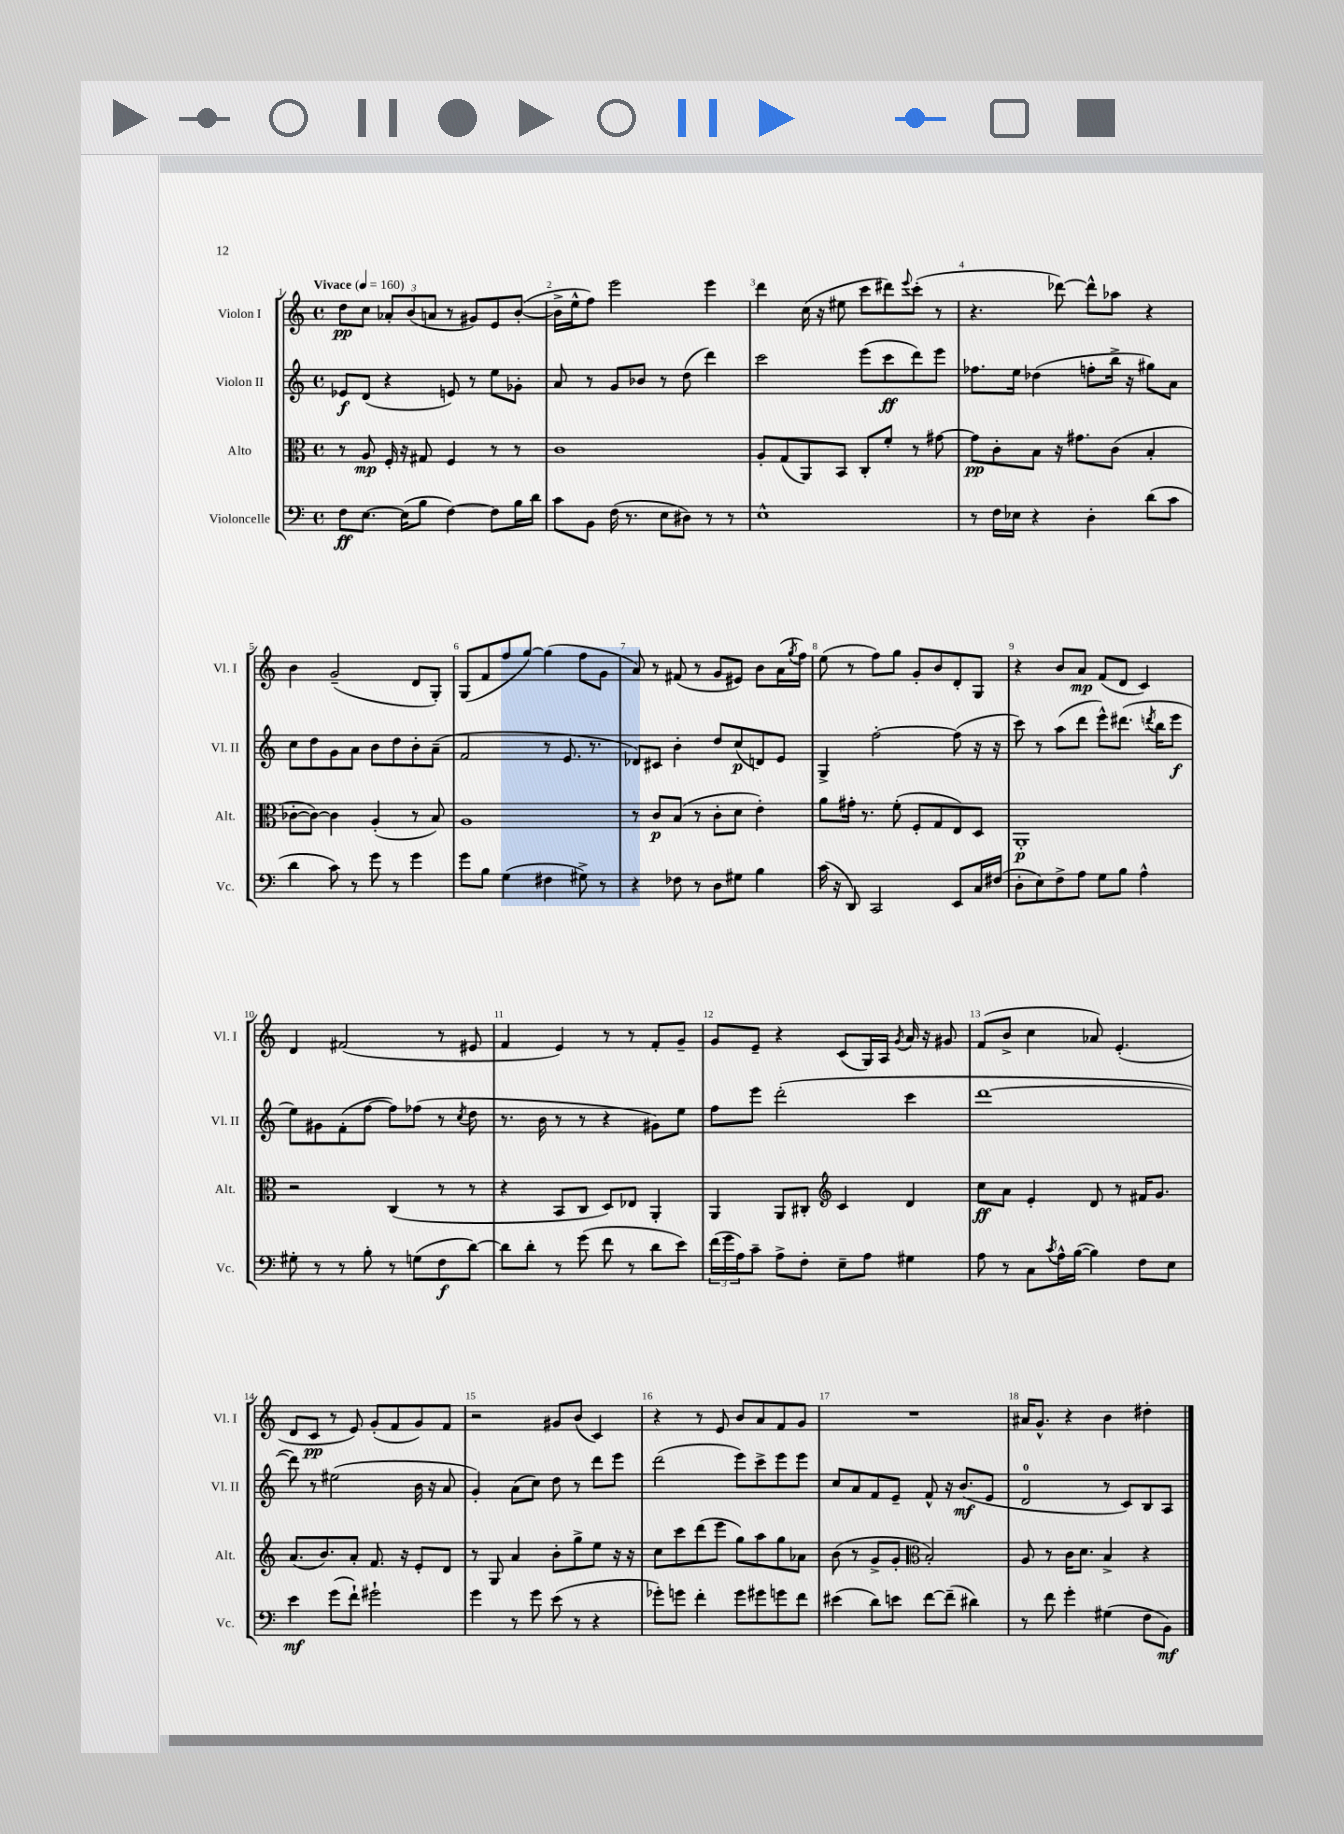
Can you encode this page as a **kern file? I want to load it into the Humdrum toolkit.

**kern	**dynam	**kern	**dynam	**kern	**dynam	**kern	**dynam
*part4	*part4	*part3	*part3	*part2	*part2	*part1	*part1
*staff4	*staff4	*staff3	*staff3	*staff2	*staff2	*staff1	*staff1
*I"Violoncelle	*	*I"Alto	*	*I"Violon II	*	*I"Violon I	*
*I'Vc.	*	*I'Alt.	*	*I'Vl. II	*	*I'Vl. I	*
*clefF4	*	*clefC3	*	*clefG2	*	*clefG2	*
*k[]	*	*k[]	*	*k[]	*	*k[]	*
*M4/4	*	*M4/4	*	*M4/4	*	*M4/4	*
*met(c)	*	*met(c)	*	*met(c)	*	*met(c)	*
*MM160	*	*MM160	*	*MM160	*	*MM160	*
=1	=1	=1	=1	=1	=1	=1	=1
!	!	!	!	!	!	!LO:TX:a:B:t=Vivace	!
8F\L	ff	8r	.	8e-X/L	f	8dd\L	pp
[8.E\J	.	8A/	mp	(8d/J	.	8cc\J	.
.	.	16F'/	.	4r	.	12a-X'/L	.
(16E\KL]	.	16r	.	.	.	.	.
.	.	.	.	.	.	(12b/	.
8B\J	.	8G#X/	.	.	.	.	.
.	.	.	.	.	.	12an/J	.
[4F\)	.	4F/	.	8en/)	.	8r	.
.	.	.	.	8r	.	8g#X/L)	.
8F\L]	.	8r	.	8ee\L	.	8e/	.
16B\L	.	8r	.	8g-X'\J	.	([8b'/J	.
16d\JJ	.	.	.	.	.	.	.
=2	=2	=2	=2	=2	=2	=2	=2
8c\L	.	1c	.	8a/	.	16b^\LL]	.
.	.	.	.	.	.	16ee^^\J	.
8BB\J	.	.	.	8r	.	8ff\J)	.
(16F\	.	.	.	8g/L	.	2eee\	.
8.r	.	.	.	.	.	.	.
.	.	.	.	8b-X/J	.	.	.
8E\L	.	.	.	8r	.	.	.
8D#X\J)	.	.	.	(8dd\	.	.	.
8r	.	.	.	4ddd\)	.	4eee\	.
8r	.	.	.	.	.	.	.
=3	=3	=3	=3	=3	=3	=3	=3
1E^^	.	8A'/L	.	2ccc\	.	4ddd\	.
.	.	(8G/	.	.	.	.	.
.	.	8AA/)	.	.	.	(16cc\	.
.	.	.	.	.	.	16r	.
.	.	8BB/J	.	.	.	8ee#X\	.
.	.	8C'/L	.	(8eee\L	.	8ccc\L	.
.	.	8f'/J	.	8ccc\	ff	8ddd#X\)	.
.	.	.	.	.	.	8qqeee/	.
.	.	8r	.	8ddd\)	.	(8ccc'\J	.
.	.	[8g#X\	.	8eee\J	.	8r	.
=4	=4	=4	=4	=4	=4	=4	=4
8r	.	8g#\L]	pp	8.ff-X\L	.	4.r	.
16F\LL	.	8c'\	.	.	.	.	.
16E-X\JJ	.	.	.	16ee\Jk	.	.	.
4r	.	8B\J	.	(4dd-X\	.	.	.
.	.	16r	.	.	.	[8ddd-X\)	.
.	.	8.g#X\L	.	.	.	.	.
4D'\	.	.	.	8ffn'\L	.	8ddd-^^\L]	.
.	.	(8c\J	.	16bb^\Jk	.	8aa-X\J	.
.	.	.	.	16r	.	.	.
(8d\L	.	4B'/	.	8gg#X\L)	.	4r	.
8c\J	.	.	.	8a\J	.	.	.
!!LO:LB:g=z
=5	=5	=5	=5	=5	=5	=5	=5
4d\	.	[8c-X'\L	.	8cc\L	.	4b\	.
.	.	8c-\J_)	.	8dd\	.	.	.
8c\)	.	4c-\]	.	8g\	.	(2g~/	.
8r	.	.	.	8a\J	.	.	.
8g\	.	(4A'/	.	8b\L	.	.	.
8r	.	.	.	8dd\	.	.	.
4g\	.	8r	.	8b'\	.	8d/L	.
.	.	8B/)	.	(8a~\J	.	8G'/J)	.
=6	=6	=6	=6	=6	=6	=6	=6
8g\L	.	1A	.	2f/	.	(8G/L	.
8B\J	.	.	.	.	.	8f/	.
(4G\	.	.	.	.	.	8ff/	.
.	.	.	.	.	.	[8gg/J)	.
4F#X\	.	.	.	8r	.	(4gg\]	.
.	.	.	.	8.e/	.	.	.
8G#X^\)	.	.	.	.	.	8ff\L	.
.	.	.	.	8.r	.	.	.
8r	.	.	.	.	.	8g\J	.
=7	=7	=7	=7	=7	=7	=7	=7
4r	.	8r	.	8d-X/L)	.	8a/)	.
.	.	8c/L	p	8c#X/J	.	8r	.
8F-X\	.	(8B/J	.	4b'\	.	(8f#X/	.
8r	.	8r	.	.	.	8r	.
8D\L	.	8c'\L	.	8dd/L	.	8g/L	.
8G#X\J	.	8d\J	.	(8cc/	p	8e#X/J)	.
4B\	.	4e'\)	.	8dn/)	.	8b\L	.
.	.	.	.	8e/J	.	(16a\L	.
.	.	.	.	.	.	8qgg/	.
.	.	.	.	.	.	16ff\JJ)	.
=8	=8	=8	=8	=8	=8	=8	=8
(16c\	.	8a\L	.	4G^/	.	(8ee\	.
16r	.	.	.	.	.	.	.
8DD/)	.	16g#X'\Jk	.	.	.	8r	.
.	.	8.r	.	.	.	.	.
2CC/	.	.	.	[2ff'\	.	8ff\L)	.
.	.	(8f'\	.	.	.	8gg\J	.
.	.	8F'/L	.	.	.	8g'/L	.
.	.	8G/	.	.	.	8b/	.
8EE/L	.	8E/)	.	(8ff\]	.	8d'/	.
16C/L	.	8D/J	.	16r	.	8G/J	.
(16F#X/JJ	.	.	.	16r	.	.	.
=9	=9	=9	=9	=9	=9	=9	=9
8D'\L	.	1AA'	p	8ccc\)	.	4r	.
8E\)	.	.	.	8r	.	.	.
8F^\	.	.	.	(8aa\L	.	8b/L	.
8A\J	.	.	.	8ddd\J	.	8a/J	mp
8G\L	.	.	.	8eee^^\L)	.	(8f/L	.
8B\J	.	.	.	(8.ddd#X\J	.	8d/J	.
4A^^\	.	.	.	.	.	4c/)	.
.	.	.	.	8qdddn/	.	.	.
.	.	.	.	16bb\KL	.	.	.
.	.	.	.	8eee\J	f	.	.
!!LO:LB:g=z
=10	=10	=10	=10	=10	=10	=10	=10
8G#X'\	.	2r	.	8ee\L)	.	4d/	.
8r	.	.	.	8g#X\	.	.	.
8r	.	.	.	(8f'\	.	(2f#X/	.
8B'\	.	.	.	[8ff\J	.	.	.
8r	.	(4C/	.	8ff\L])	.	.	.
(8Gn\L	.	.	.	(8ff-X\J	.	.	.
8F\	f	8r	.	8r	.	8r	.
.	.	.	.	8qcc/	.	.	.
[8d\J)	.	8r	.	8dd\	.	8e#X/	.
=11	=11	=11	=11	=11	=11	=11	=11
8d\L]	.	4r	.	8.r	.	4f/	.
8d'\J	.	.	.	.	.	.	.
.	.	.	.	16b\	.	.	.
8r	.	8BB/L	.	8r	.	4e/)	.
(8g\	.	8C/J	.	8r	.	.	.
8f\	.	8D/L)	.	4r	.	8r	.
8r	.	8E-X/J	.	.	.	8r	.
8d\L	.	4AA'/	.	8g#X\L)	.	8f'/L	.
8e\J)	.	.	.	8ee\J	.	8g~/J	.
=12	=12	=12	=12	=12	=12	=12	=12
(24f\LL	.	4AA/	.	8ff\L	.	8g/L	.
24g\	.	.	.	.	.	.	.
24A\J)	.	.	.	.	.	.	.
8c~\J	.	.	.	8eee\J	.	8e~/J	.
8A^\L	.	8AA/L	.	(2ddd'\	.	4r	.
8F'\J	.	8C#X'/J	.	.	.	.	.
*	*	*clefG2	*	*	*	*	*
8E~\L	.	4c/	.	.	.	(8c/L	.
8A\J	.	.	.	.	.	16G/L)	.
.	.	.	.	.	.	16A/JJ	.
.	.	.	.	.	.	8qg/	.
4G#X\	.	4d/	.	4ccc\	.	16a/	.
.	.	.	.	.	.	16r	.
.	.	.	.	.	.	8g#X/	.
=13	=13	=13	=13	=13	=13	=13	=13
8A\	.	8cc\L	ff	[1ddd	.	(8f/L	.
8r	.	8a\J	.	.	.	8b^/J	.
8C\L	.	4e'/	.	.	.	4cc\	.
8qc/	.	.	.	.	.	.	.
16A^^\L	.	.	.	.	.	.	.
([16B\JJ	.	.	.	.	.	.	.
4B\])	.	8d/	.	.	.	8a-X/)	.
.	.	8r	.	.	.	(4.e'/	.
8F\L	.	16f#X/KL	.	.	.	.	.
.	.	8.g/J	.	.	.	.	.
8E\J	.	.	.	.	.	.	.
!!LO:LB:g=z
=14	=14	=14	=14	=14	=14	=14	=14
4e\	mf	(8.a/L	.	8ddd\])	.	8d/L	.
.	.	.	.	8r	.	8c/J	pp
.	.	8.b/)	.	.	.	.	.
(8g\L	.	.	.	(2ee#X\	.	8r	.
8f`\J)	.	8a'/J	.	.	.	8e/)	.
2g#X`\	.	8.f/	.	.	.	(8g'/L	.
.	.	.	.	.	.	8f/	.
.	.	16r	.	.	.	.	.
.	.	8e'/L	.	16b\	.	8g/)	.
.	.	.	.	16r	.	.	.
.	.	8d/J	.	8a/	.	8f/J	.
=15	=15	=15	=15	=15	=15	=15	=15
4g\	.	8r	.	4g'/)	.	2r	.
.	.	8G/	.	.	.	.	.
8r	.	4a/	.	(8a\L	.	.	.
8g\	.	.	.	8cc\J)	.	.	.
(8e\	.	8b'\L	.	8dd\	.	8g#X/L	.
8r	.	8gg^\	.	8r	.	(8b/J	.
4r	.	8ee\J	.	8ddd\L	.	4c/)	.
.	.	16r	.	8eee\J	.	.	.
.	.	16r	.	.	.	.	.
=16	=16	=16	=16	=16	=16	=16	=16
8g-X'\L)	.	8cc\L	.	(2ddd\	.	4r	.
8gn\J	.	8ccc\	.	.	.	.	.
4f'\	.	(8ddd\	.	.	.	8r	.
.	.	8eee\J	.	.	.	8e/	.
8g\L	.	8gg\L)	.	8eee\L)	.	8b/L	.
8g#X\	.	8aa\	.	8ccc^\	.	8a/	.
8gn\	.	8gg\	.	8eee\	.	8f/	.
8f\J	.	8a-X\J	.	8eee\J	.	8g/J	.
=17	=17	=17	=17	=17	=17	=17	=17
(4e#X\	.	(8b\	.	8cc/L	.	1r	.
.	.	8r	.	8a/	.	.	.
8d\L)	.	8g^/L	.	8f/	.	.	.
8en\J	.	8g'/J	.	8e~/J	.	.	.
*	*	*clefC3	*	*	*	*	*
[8f\L	.	2B'/)	.	8f^^/	.	.	.
(8f~\J]	.	.	.	16r	.	.	.
.	.	.	.	(8.b/L	mf	.	.
4d#X\)	.	.	.	.	.	.	.
.	.	.	.	8e/J	.	.	.
=18	=18	=18	=18	=18	=18	=18	=18
8r	.	8A/	.	2d/	.	16a#X/KL	.
.	.	.	.	.	.	8.g^^/J	.
8f\	.	8r	.	.	.	.	.
4g'\	.	16c\KL	.	.	.	4r	.
.	.	8.d\J	.	.	.	.	.
(4G#X\	.	4B^/	.	8r	.	4b\	.
.	.	.	.	8c/L)	.	.	.
8F\L	.	4r	.	8B/	.	4dd#X'\	.
8BB\J)	mf	.	.	8A/J	.	.	.
==	==	==	==	==	==	==	==
*-	*-	*-	*-	*-	*-	*-	*-
